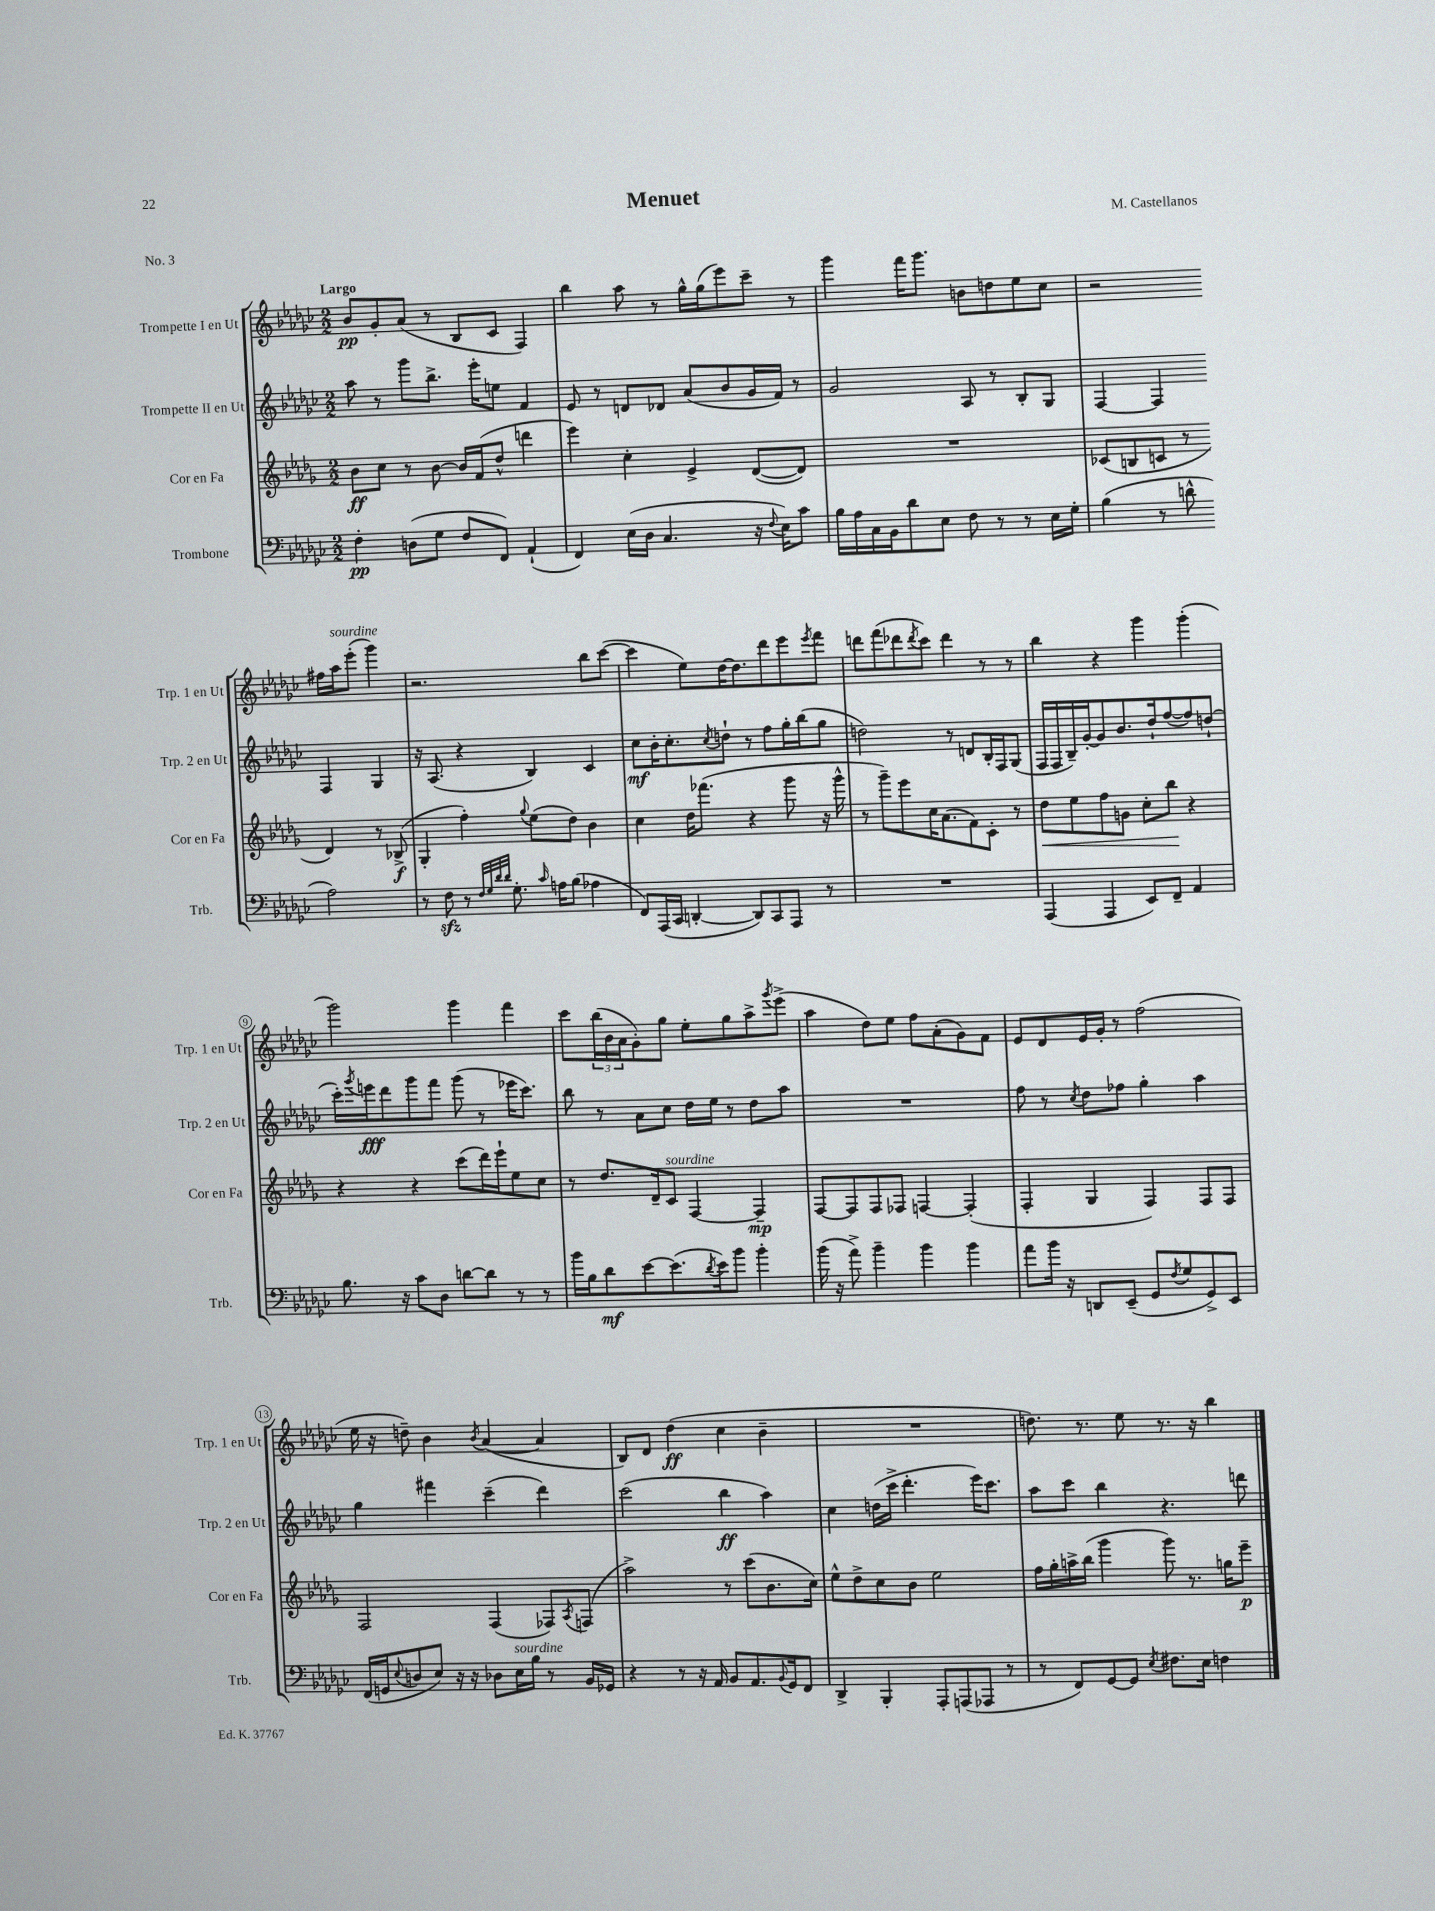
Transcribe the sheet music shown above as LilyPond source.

\header { title = "Menuet" composer = "M. Castellanos" piece = "No. 3" }
<<
\new StaffGroup <<
\new Staff = "s0" \with { instrumentName = "Trompette I en Ut" shortInstrumentName = "Trp. 1 en Ut" } {
    \clef treble \key ges \major \numericTimeSignature \time 2/2 \tempo "Largo"
    bes'8\pp ges'8-. aes'8( r8 bes8 ces'8 f4) |
    bes''4 aes''8 r8 ges''16-^ ges''16( ees'''8) ces'''8-- r8 |
    ges'''4 f'''16 ges'''8. b'8 d''8 ees''8 ces''8 |
    r2 fis''16 aes''16^\markup { \italic "sourdine" } ees'''8-.( ges'''4) |
    r2. bes''8 ces'''8~( |
    ces'''4 ees''8) des''16~ des''8. des'''8 ees'''8 \acciaccatura { ees'''8 } f'''8 |
    d'''8 f'''8( des'''8 \acciaccatura { des'''8 } ces'''8) des'''4 r8 r8 |
    bes''4 r4 ges'''4 ges'''4-.( |
    ges'''2) ges'''4 f'''4 |
    ces'''8 \tuplet 3/2 { bes''16( bes'16 aes'16 } ges'8-.) ges''8 ees''8-. ges''8 aes''8-> \acciaccatura { ges'''8 } ees'''8->( |
    aes''4 des''8) ees''8 f''8 aes'8-.( ges'8) f'8 |
    ees'8 des'8 ees'16 ges'16-. r8 f''2( |
    ees''16 r16 d''8--) bes'4 \acciaccatura { bes'8 } aes'4~( aes'4 |
    bes8) des'8 des''4\ff( ces''4 bes'4-- |
    R1 |
    d''8.) r8. ees''8 r8. r16 bes''4 \bar "|." |
}
\new Staff = "s1" \with { instrumentName = "Trompette II en Ut" shortInstrumentName = "Trp. 2 en Ut" } {
    \clef treble \key ges \major \numericTimeSignature \time 2/2
    aes''8 r8 ges'''8 bes''8.-> ees'''16-. e''8 f'4 |
    ees'8 r8 d'8 des'8 aes'8( bes'8 ges'16 f'16) r8 |
    ges'2 aes8 r8 bes8-. ges8 |
    f4~ f4 f4 ges4 |
    r16 aes8.( r4 bes4) ces'4 |
    ces''8\mf bes'16-. ces''8.-. \acciaccatura { ces''8 } d''8-! r8 f''8 ges''16-. bes''16( ges''8 |
    d''2) r8 d'8 bes16-. f16 ges8( |
    f16 f16 bes16--) ges'16~-. ges'8 bes'8. des''16-! f''8~( f''8) d''8-!( |
    ces'''16-.) \acciaccatura { ges'''8 } e'''16\fff des'''8 ges'''8 f'''8 ges'''8( r8 ees'''16 ces'''8.) |
    bes''8 r8 aes'8 ces''8 des''16 ees''16 r8 des''8 aes''8 |
    R1 |
    f''8 r8 \acciaccatura { ces''8 } des''8 fes''8 ges''4-. aes''4 |
    ges''4 fis'''4 ces'''4--( des'''4) |
    ces'''2( bes''4\ff aes''4) |
    ces''4 d''16( ces'''16-> des'''4.-. ees'''16) ces'''8. |
    aes''8 ces'''8 bes''4 r4. d'''8 \bar "|." |
}
\new Staff = "s2" \with { instrumentName = "Cor en Fa" shortInstrumentName = "Cor en Fa" } {
    \clef treble \key des \major \numericTimeSignature \time 2/2
    bes'8\ff c''8 r8 bes'8~ bes'16 f'16( des''8-^ d'''4 |
    ees'''4) c''4-. ees'4-> des'8~( des'8) |
    R1 |
    ces'8( b8 c'8 r8 des'4) r8 bes8->\f( |
    ges4-. f''4-.) \appoggiatura { ges''8 } ees''8( des''8) bes'4 |
    c''4 des''16 fes'''8.( r4 ges'''8 r16 ges'''16-^ |
    r8 ges'''8--) ees'''8 c''16 aes'8.( f'8) c'8-. r8 |
    des''8\< ees''8 f''8 g'8 c''8-. bes''8\! r4 |
    r4 r4 c'''8( des'''16) ees'''16-! ees''8 c''8 |
    r8 des''8. des'16-- c'8^\markup { \italic "sourdine" } f4~ f4--\mp |
    f8~ f8 f8 fes8 f4~ f4-.( |
    f4-. ges4 f4) f8 f8 |
    f2 f4( fes8) \acciaccatura { aes8 } f8( |
    aes''2->) r8 c'''8( bes'8. c''16) |
    ees''8-^ des''8-> c''8 bes'8 ees''2 |
    f''16 ges''16-. a''16-> bes''16( ges'''4 ges'''8) r8. g''16 ees'''8--\p \bar "|." |
}
\new Staff = "s3" \with { instrumentName = "Trombone" shortInstrumentName = "Trb." } {
    \clef bass \key ges \major \numericTimeSignature \time 2/2
    f4-.\pp d8( ges8 f8 f,8) aes,4-!( |
    f,4) ees16( des16 ces4. r16 \appoggiatura { f8 } ees16) ces'8 |
    bes16 aes16 ces16 bes,16 des'8 ees8 f8 r8 r8 ees16 ges16-. |
    bes4( r8 d'8-^ aes2) |
    r8 f8\sfz r8 \grace { f32 ges32 des'32 des'32 } ges8.-. \grace { ces'16 } a16 bes8( aes4 |
    f,8) aes,,16( ces,16 d,4~-. d,8) ces,8 aes,,8 r8 |
    R1 |
    aes,,4( aes,,4 ees,8) f,8-- aes,4 |
    bes8. r16 ces'8 des8 d'8~ d'8 r8 r8 |
    bes'16 bes16 des'8\mf ees'8~ ees'8.( \acciaccatura { des'8 } ees'16) bes'8 bes'4-. |
    bes'16( r16 aes'8->) bes'4-- bes'4 bes'4 |
    aes'8 bes'16 r16 d,8 ees,8--( ges,8 \acciaccatura { f8 } ges8 ges,8->) ees,8 |
    f,16( g,16 \appoggiatura { ees8 } d8 ees8) r16 r16 des8 ees16^\markup { \italic "sourdine" } bes16 r8 bes,16 ges,16 |
    r4 r8 r16 aes,16 bes,8 aes,8. \appoggiatura { bes,8 } ges,16 f,8 |
    des,4-> bes,,4-. aes,,8-. a,,8( aes,,8 r8 |
    r8 f,8) ges,8~ ges,8 \acciaccatura { ees8 } fis8. ees16 f4 \bar "|." |
}
>>
>>
\layout { \context { \Score \override BarNumber.stencil = #(make-stencil-circler 0.1 0.3 ly:text-interface::print) } }
